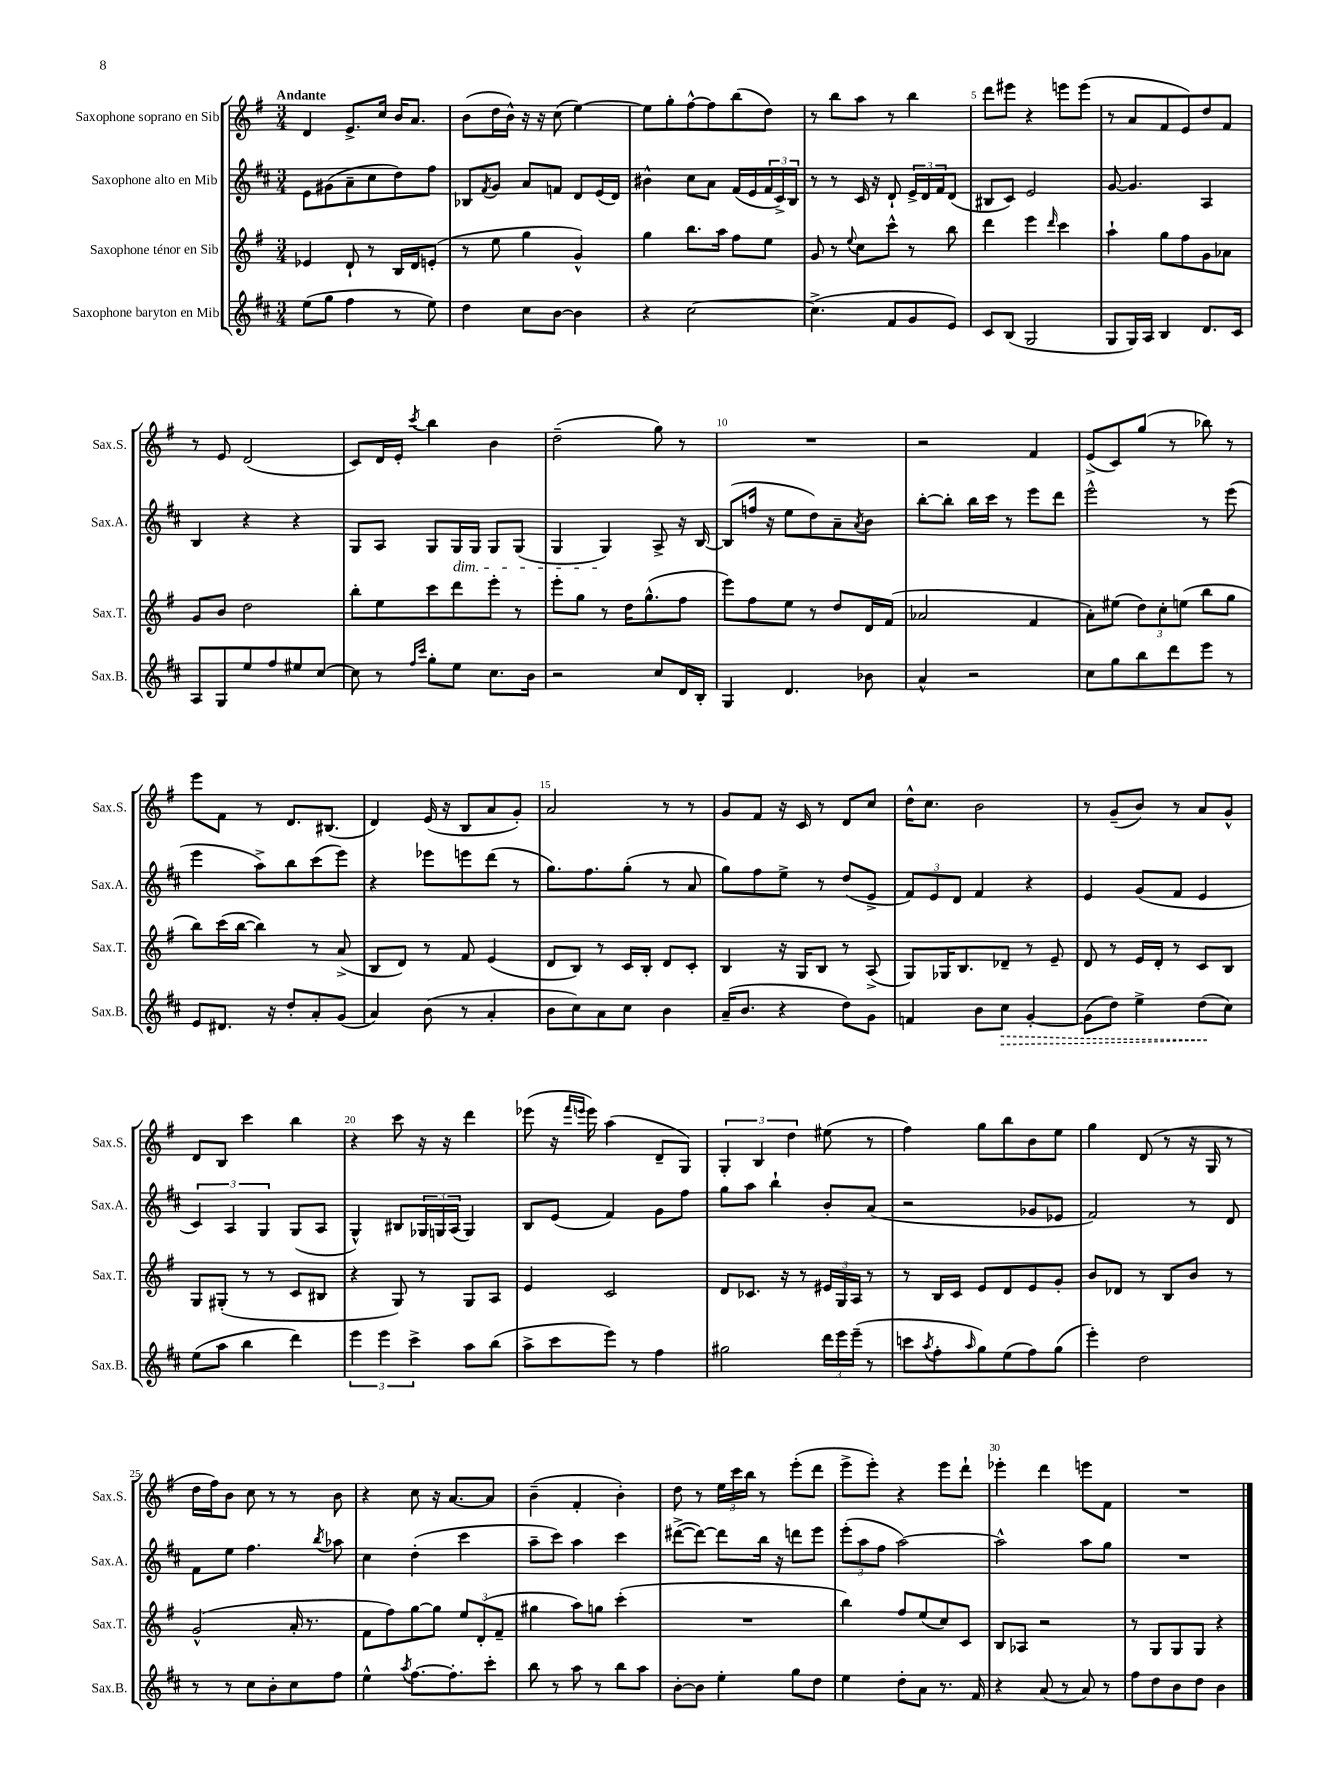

**kern	**kern	**kern	**kern
*staff4	*staff3	*staff2	*staff1
*clefG2	*clefG2	*clefG2	*clefG2
*k[f#c#]	*k[f#]	*k[f#c#]	*k[f#]
*M3/4	*M3/4	*M3/4	*M3/4
(8ee\L	4e-/	8e\L	4d/
8gg\J	.	(8g#\	.
4ff#\	8d`/	8a~\	8.e^/L
.	8r	8cc#\	.
.	.	.	16cc/Jk
8r	16B/LL	8dd\)	16b/LK
.	16d/J	.	8.a/J
8ee\)	(8e'/J	8ff#\J	.
=	=	=	=
4dd\	8r	8B-/L	(8b\L
.	.	8qf#/	.
.	8ee\	8g/J	16dd\L
.	.	.	16b^^\JJ)
8cc#\L	4gg\	8a/L	16r
.	.	.	16r
[8b\J	.	8f/J	(8cc\
4b\]	4g^^/)	8d/L	[4ee\)
.	.	(16e/L	.
.	.	16d/JJ)	.
=	=	=	=
4r	4gg\	4b#^^\	8ee\]L
.	.	.	8gg'\
[2cc#\	8.bb\L	8cc#\L	[8ff#^^\
.	.	8a\J	8ff#\]
.	16aa\Jk	.	.
.	8ff#\L	(16f#/LL	(8bb\
.	.	16e/	.
.	8ee\J	24f#/	8dd\J)
.	.	24c#^/)	.
.	.	24B/JJ	.
=	=	=	=
(4.cc#^\]	8g/	8r	8r
.	8r	8r	8bb\L
.	8qqee/	.	.
.	8cc\L	16c#/	8aa\J
.	.	16r	.
8f#/L	8ccc^^\J	8d`/	8r
8g/	8r	24e^/LL	4bb\
.	.	24d/	.
.	.	24f#/J	.
8e/J)	8bb\	(8d/J	.
=	=	=	=
8c#/L	4ddd\	8B#/L	8ddd\L
(8B/J	.	8c#/J)	8eee#\J
2G/	4eee\	2e/	4r
.	16qqddd/	.	.
.	4ccc\	.	8eee\L
.	.	.	(8eee\J
=	=	=	=
8G/L	4aa`\	[8g/	8r
16G/L)	.	4.g/]	8a/L
16A/JJ	.	.	.
4B/	8gg\L	.	8f#/
.	8ff#\	.	8e/)
8.d/L	8g\	4A/	8dd/
.	8a-\J	.	8f#/J
16c#/Jk	.	.	.
=	=	=	=
8A/L	8g/L	4B/	8r
8G/	8b/J	.	8e/
8ee/	2dd\	4r	(2d/
8ff#/	.	.	.
8ee#/	.	4r	.
[8cc#/J	.	.	.
=	=	=	=
8cc#\]	8bb'\L	8G/L	8c/L)
8r	8ee\	8A/J	16d/L
.	.	.	16e'/JJ
16qqff#/LL	.	.	.
16qqccc#/JJ	.	.	8qccc/
8gg'\L	8ccc\	8G/L	4bb\
8ee\J	8ddd\	16G/L	.
.	.	16G/JJ	.
8.cc#\L	8eee'\J	8G/L	4b\
.	8r	(8G/J	.
16b\Jk	.	.	.
=	=	=	=
2r	8eee'\L	4G/	(2dd~\
.	8gg\J	.	.
.	8r	4G/)	.
.	16dd\LK	.	.
.	(8.gg^^\	.	.
8cc#/L	.	8A^/	8gg\)
16d/L	8ff#\J	16r	8r
16B'/JJ	.	[16B/	.
=	=	=	=
4G/	8eee\L)	(8B/]L	2.r
.	8ff#\	16ff/Jk	.
.	.	16r	.
4.d/	8ee\J	8ee\L	.
.	8r	8dd\)	.
.	8dd/L	8a~\	.
.	.	8qa/	.
8b-\	16d/L	8b\J	.
.	(16f#/JJ	.	.
=	=	=	=
4a^^/	2a-/	[8bb'\L	2r
.	.	8bb'\]J	.
2r	.	16bb\LL	.
.	.	16ccc#\JJ	.
.	.	8r	.
.	4f#/	8eee\L	4f#/
.	.	8ddd\J	.
=	=	=	=
8cc#\L	8a'\L)	2eee^^\	(8e^/L
8gg\	(8ee#\J	.	8c/)
8bb\	12dd\L)	.	(8gg/J
.	12cc'\	.	.
8ddd\	.	.	8r
.	(12ee\J	.	.
8eee\J	8bb\L	8r	8bb-\)
8r	8gg\J	(8eee\	8r
=	=	=	=
8e/L	8bb\L)	4eee\	8eee\L
8.d#/J	(16ccc\L	.	8f#\J
.	[16bb\JJ	.	.
.	4bb\])	8aa^\L)	8r
16r	.	.	.
8dd'/L	.	8bb\	8.d/L
8a'/	8r	(8ccc#\	.
.	.	.	(8.B#/J
(8g/J	(8a^/	8eee\J)	.
=	=	=	=
4a/)	8B/L	4r	4d/)
.	8d/J)	.	.
(8b\	8r	8eee-\L	(16e/
.	.	.	16r
8r	8f#/	8eee\	8B/L
4a'/	(4e/	(8ddd\J	8a/
.	.	8r	8g'/J)
=	=	=	=
8b\L	8d/L	8.gg\L)	2a/
8cc#\)	8B/J)	.	.
.	.	8.ff#\	.
8a\	8r	.	.
8cc#\J	16c/LL	(8gg'\J	.
.	16B'/JJ	.	.
4b\	8d/L	8r	8r
.	8c'/J	8a/	8r
=	=	=	=
(16a~/LK	4B/	8gg\L)	8g/L
8.b/J	.	.	.
.	.	8ff#\	8f#/J
4r	16r	8ee^\J	16r
.	16G/LK	.	16c/
.	8B/J	8r	8r
8dd\L)	8r	(8dd/L	8d/L
8g\J	(8A^/	8e^/J	8cc/J
=	=	=	=
4f/	8G/L)	12f#/L)	16dd^^\LK
.	.	.	8.cc\J
.	.	12e/	.
.	16G-/K	.	.
.	.	12d/J	.
.	8.B/	.	.
8b\L	.	4f#/	2b\
8cc#\J	8d-~/J	.	.
[4g'/	8r	4r	.
.	8e~/	.	.
=	=	=	=
(8g\]L	8d/	4e/	8r
8dd\J)	8r	.	(8g~/L
4ee^\	16e/LL	(8g/L	8b/J)
.	16d'/JJ	.	.
.	8r	8f#/J	8r
(8dd\L	8c/L	4e/	8a/L
8cc#\J)	8B/J	.	8g^^/J
=	=	=	=
(8ee\L	8G/L	6c#/)	8d/L
8aa\J	(8G#'/J	.	8B/J
.	.	6A/	.
4bb\	8r	.	4ccc\
.	.	6G/	.
.	8r	.	.
4ddd\)	8c/L	(8G/L	4bb\
.	8B#/J	8A/J	.
=	=	=	=
6eee\	4r	4G^^/)	4r
6eee\	.	.	.
.	8G/)	8B#/L	8ccc\
6ccc#^\	.	.	.
.	8r	24G-/L	16r
.	.	24G/	.
.	.	.	16r
.	.	(24A/JJ	.
8aa\L	8G/L	4G/)	4ddd\
(8bb\J	8A/J	.	.
=	=	=	=
8aa^\L	4e/	8B/L	(8eee-\
8ccc#\	.	(8e/J	16r
.	.	.	16qqfff#/LL
.	.	.	16qqeee/JJ
.	.	.	16eee\)
8eee\J)	2c/	4f#/)	(4aa\
8r	.	.	.
4ff#\	.	8g\L	8d~/L
.	.	8ff#\J	8G/J)
=	=	=	=
2gg#\	8d/L	8gg\L	6G'/
.	8.c-/J	8aa\J	.
.	.	.	6B/
.	.	4bb`\	.
.	16r	.	.
.	.	.	6dd\
.	8r	.	.
24ddd\LL	24e#/LL	8b'/L	(8ee#\
24eee\	24G/	.	.
(24eee~\JJ	24A/JJ	.	.
8r	8r	(8a/J	8r
=	=	=	=
8ccc\L	8r	2r	4ff#\)
8qaa/	.	.	.
8ff#'\	16B/LL	.	.
.	16c/JJ	.	.
16qqaa/	.	.	.
8gg\)	8e/L	.	8gg\L
(8ee\	8d/	.	8bb\
8ff#\)	8e/	8g-/L	8b\
(8gg\J	8g'/J	8e-/J	8ee\J
=	=	=	=
4eee'\)	8b/L	2f#/)	4gg\
.	8d-/J	.	.
2dd\	8r	.	(8d/
.	8B/L	.	8r
.	8b/J	8r	16r
.	.	.	16G/
.	8r	8d/	8r
=	=	=	=
8r	(2g^^/	8f#\L	16dd\LL
.	.	.	16ff#\J)
8r	.	8ee\J	8b\J
8cc#\L	.	4.ff#\	8cc\
8b'\	.	.	8r
8cc#\	16a'/	.	8r
.	8.r	.	.
.	.	8qbb/	.
8ff#\J	.	8aa-\	8b\
=	=	=	=
4ee^^\	8f#\L	4cc#\	4r
.	8ff#\)	.	.
8qaa/	.	.	.
[8.ff#\L	[8gg\	(4dd'\	8cc\
.	8gg\]J	.	16r
8.ff#'\]	.	.	[8.a/L
.	12ee/L	4ccc#\	.
.	(12d'/	.	.
8ccc#'\J	.	.	8a/]J
.	12f#~/J	.	.
=	=	=	=
8bb\	4gg#\	8aa~\L	(4b~\
8r	.	8ccc#\J)	.
8aa\	8aa\L)	4aa\	4f#'/
8r	8gg\J	.	.
8bb\L	(4ccc'\	4ccc#\	4b'\)
8aa\J	.	.	.
=	=	=	=
[8b'\L	2.r	([8ddd#^\L	8dd\
8b\]J	.	8ddd#\_J)	8r
4ee'\	.	8ddd#\]L	24ee\LL
.	.	.	24ccc\
.	.	.	24bb\JJ
.	.	16bb\Jk	8r
.	.	16r	.
8gg\L	.	8ddd\L	(8eee'\L
8dd\J	.	8eee\J	8ddd\J
=	=	=	=
4ee\	4bb\)	(12eee'\L	8eee^\L
.	.	12aa\	.
.	.	.	8eee'\J)
.	.	12ff#\J	.
8dd'\L	8ff#/L	[2aa\)	4r
8a\J	(8ee/	.	.
8.r	8cc/)	.	8eee\L
.	8c/J	.	8ddd`\J
16f#/	.	.	.
=	=	=	=
4r	8B/L	2aa^^\]	4eee-'\
.	8A-/J	.	.
(8a/	2r	.	4ddd\
8r	.	.	.
8a/)	.	8aa\L	8eee\L
8r	.	8gg\J	8f#\J
=	=	=	=
8ff#\L	8r	2.r	2.r
8dd\	8G/L	.	.
8b\	8G/	.	.
8dd\J	8G/J	.	.
4b\	4r	.	.
==	==	==	==
*-	*-	*-	*-
